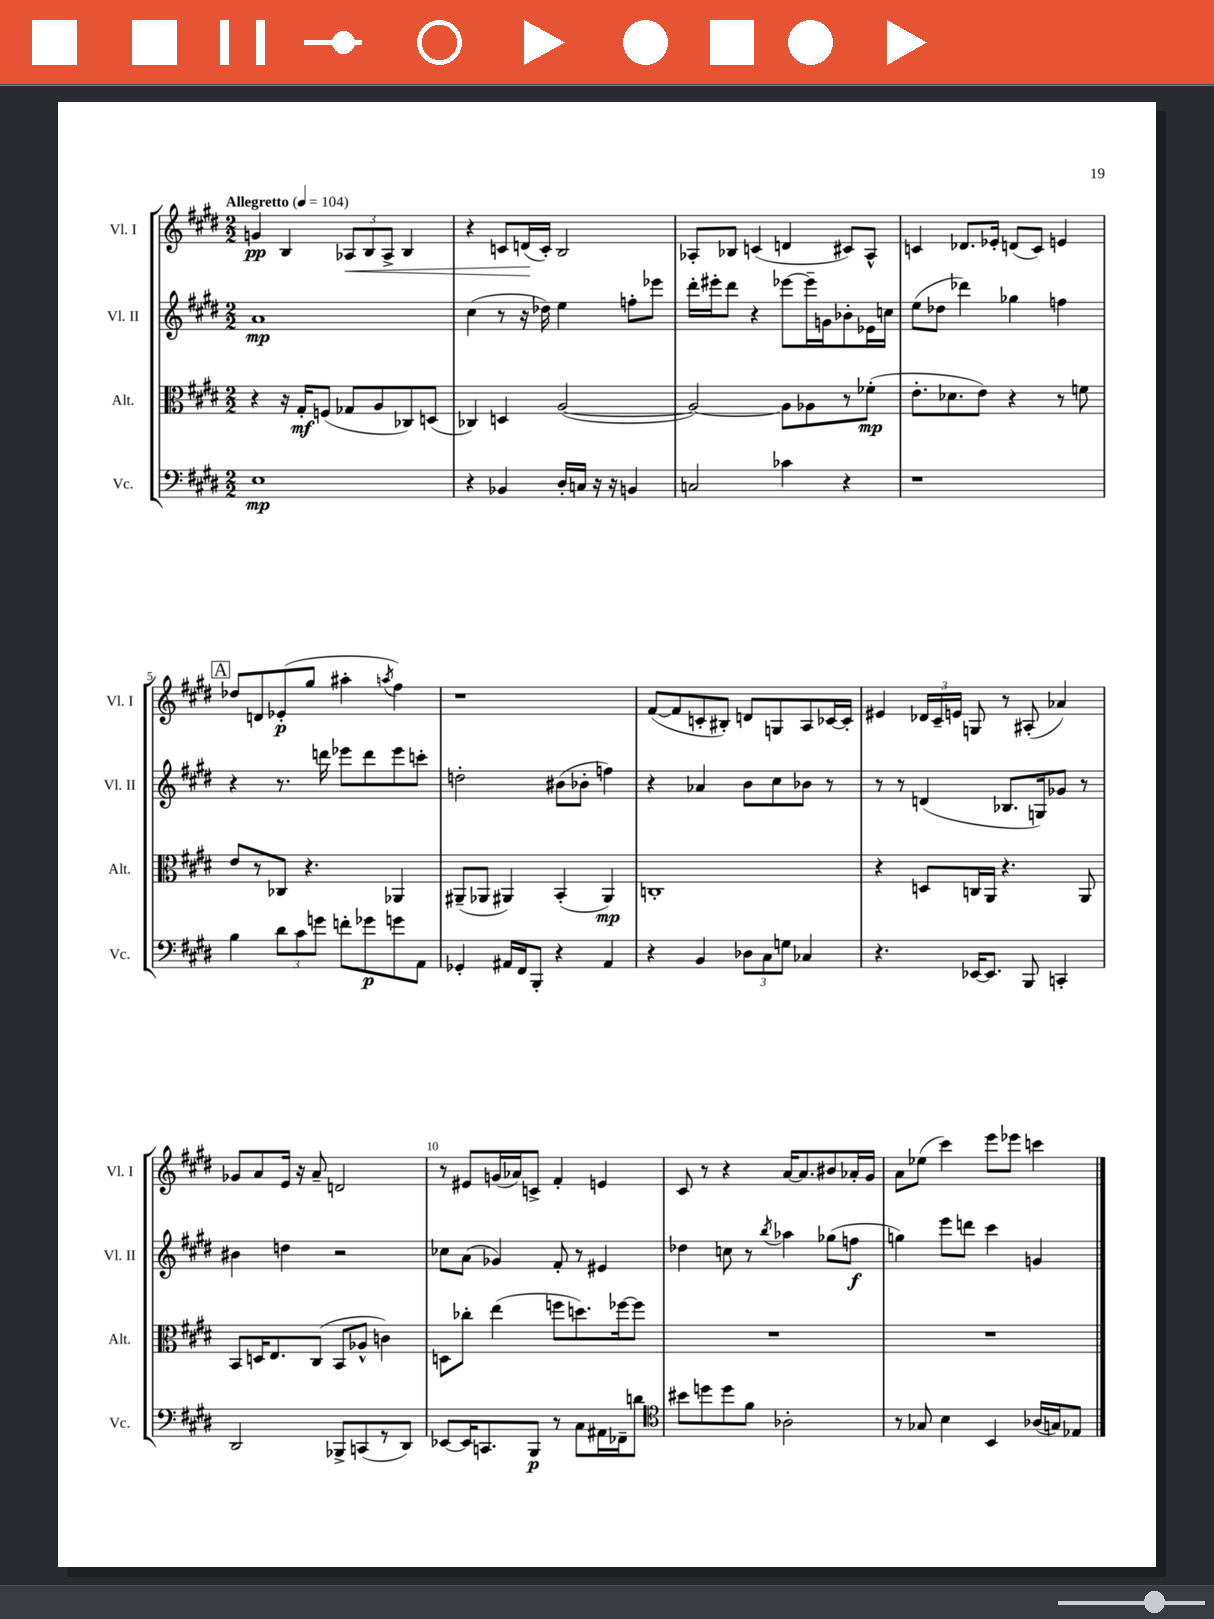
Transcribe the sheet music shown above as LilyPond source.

<<
\new StaffGroup <<
\new Staff = "s0" \with { instrumentName = "Vl. I" shortInstrumentName = "Vl. I" } {
    \clef treble \key e \major \numericTimeSignature \time 2/2 \tempo "Allegretto" 4 = 104
    \autoBeamOff g'4\pp b4 \tuplet 3/2 { aes8[\< b8 aes8]-> } b4 |
    r4 c'8[ d'16\!( c'16]-.) b2 |
    aes8[-. bes8] c'4( d'4 cis'8[) aes8]-^ |
    c'4 des'8.[ ees'16]-. d'8[( c'8]) e'4 |
    \mark \markup { \box "A" } des''8[ d'8 ees'8-.\p( gis''8] ais''4-. \acciaccatura { a''8 } fis''4) |
    r1 |
    fis'8[~( fis'8 c'8-. bis8]-.) d'8[ g8 a8 ces'16~ ces'16]-. |
    eis'4 \tuplet 3/2 { des'16[ cis'16-- e'16] } g8 r8 ais8-.( aes'4) |
    ges'8[ a'8 e'16] r16 a'8-- d'2 |
    r8 eis'8[ g'16( aes'16) c'8]-> fis'4-. e'4 |
    cis'8 r8 r4 a'16[~ a'8. bis'8 aes'16-. gis'16] |
    a'8[ ees''8]( cis'''4) e'''8[ ees'''8] c'''4 \bar "|." |
}
\new Staff = "s1" \with { instrumentName = "Vl. II" shortInstrumentName = "Vl. II" } {
    \clef treble \key e \major \numericTimeSignature \time 2/2
    \autoBeamOff a'1\mp |
    cis''4( r8 r16 des''16) e''4 f''8[-. ees'''8] |
    dis'''16[-. eis'''16-. dis'''8] r4 ees'''8[~ ees'''16-- g'16 bes'8-. ees'16 c''16] |
    e''8[( des''8] des'''4) ges''4 f''4 |
    \mark \markup { \box "A" } r4 r8. d'''16 ees'''8[ d'''8 ees'''8 c'''8]-. |
    d''2-. bis'8[( bes'8]-. f''4) |
    r4 aes'4 b'8[ cis''8 bes'8] r8 |
    r8 r8 d'4( bes8.[ g16) ges'8] r8 |
    bis'4 d''4 r2 |
    ces''8[ a'8]( ges'4) fis'8-. r8 eis'4 |
    des''4 c''8 r8 \acciaccatura { b''8 } aes''4 ges''8[( f''8]\f |
    g''4) e'''8[ d'''8] cis'''4 g'4 \bar "|." |
}
\new Staff = "s2" \with { instrumentName = "Alt." shortInstrumentName = "Alt." } {
    \clef alto \key e \major \numericTimeSignature \time 2/2
    \autoBeamOff r4 r16 gis16[-.\mf f8]( ges8[ a8 ces8) d8]( |
    ces4) d4 a2~( |
    a2~) a8[ aes8 r8 fes'8]-.\mp( |
    e'8.[-. des'8. e'8]) r4 r8 f'8 |
    \mark \markup { \box "A" } e'8[ r8 ces8] r4. aes,4 |
    ais,8[--( aes,8] ais,4) b,4-.( ais,4\mp) |
    c1-. |
    r4 d8[ c16 a,16] r4. a,8 |
    b,8[ d16 e8. cis8]( b,8[ aes8]-^ c'4) |
    d8[ ces''8]-. e''4( f''8[ d''8.) fes''16~ fes''8] |
    R1 |
    R1 \bar "|." |
}
\new Staff = "s3" \with { instrumentName = "Vc." shortInstrumentName = "Vc." } {
    \clef bass \key e \major \numericTimeSignature \time 2/2
    \autoBeamOff e1\mp |
    r4 bes,4 dis16[-. c16] r16 r16 b,4 |
    c2 ces'4 r4 |
    r1 |
    \mark \markup { \box "A" } b4 \tuplet 3/2 { dis'8[ cis'8 g'8] } f'8[-. ges'8\p g'8 a,8] |
    ges,4-. ais,16[ fis,16 b,,8]-. r4 ais,4 |
    r4 b,4 \tuplet 3/2 { des8[ cis8 g8] } ces4 |
    r4. ees,16[~ ees,8.] b,,8 c,4-. |
    dis,2 bes,,8[-> c,8( r8 dis,8]) |
    ees,8[~ ees,16 c,8. b,,8]\p r8 cis8[ ais,16 fes,16-- d'8] |
    \clef tenor bis'8[ d''8 d''8 fis'8] aes2-. |
    r8 ges8 b4 b,4 aes16[( g16) ees8] \bar "|." |
}
>>
>>
\layout { \context { \Score \override BarNumber.break-visibility = ##(#f #t #t) barNumberVisibility = #(every-nth-bar-number-visible 5) } }
